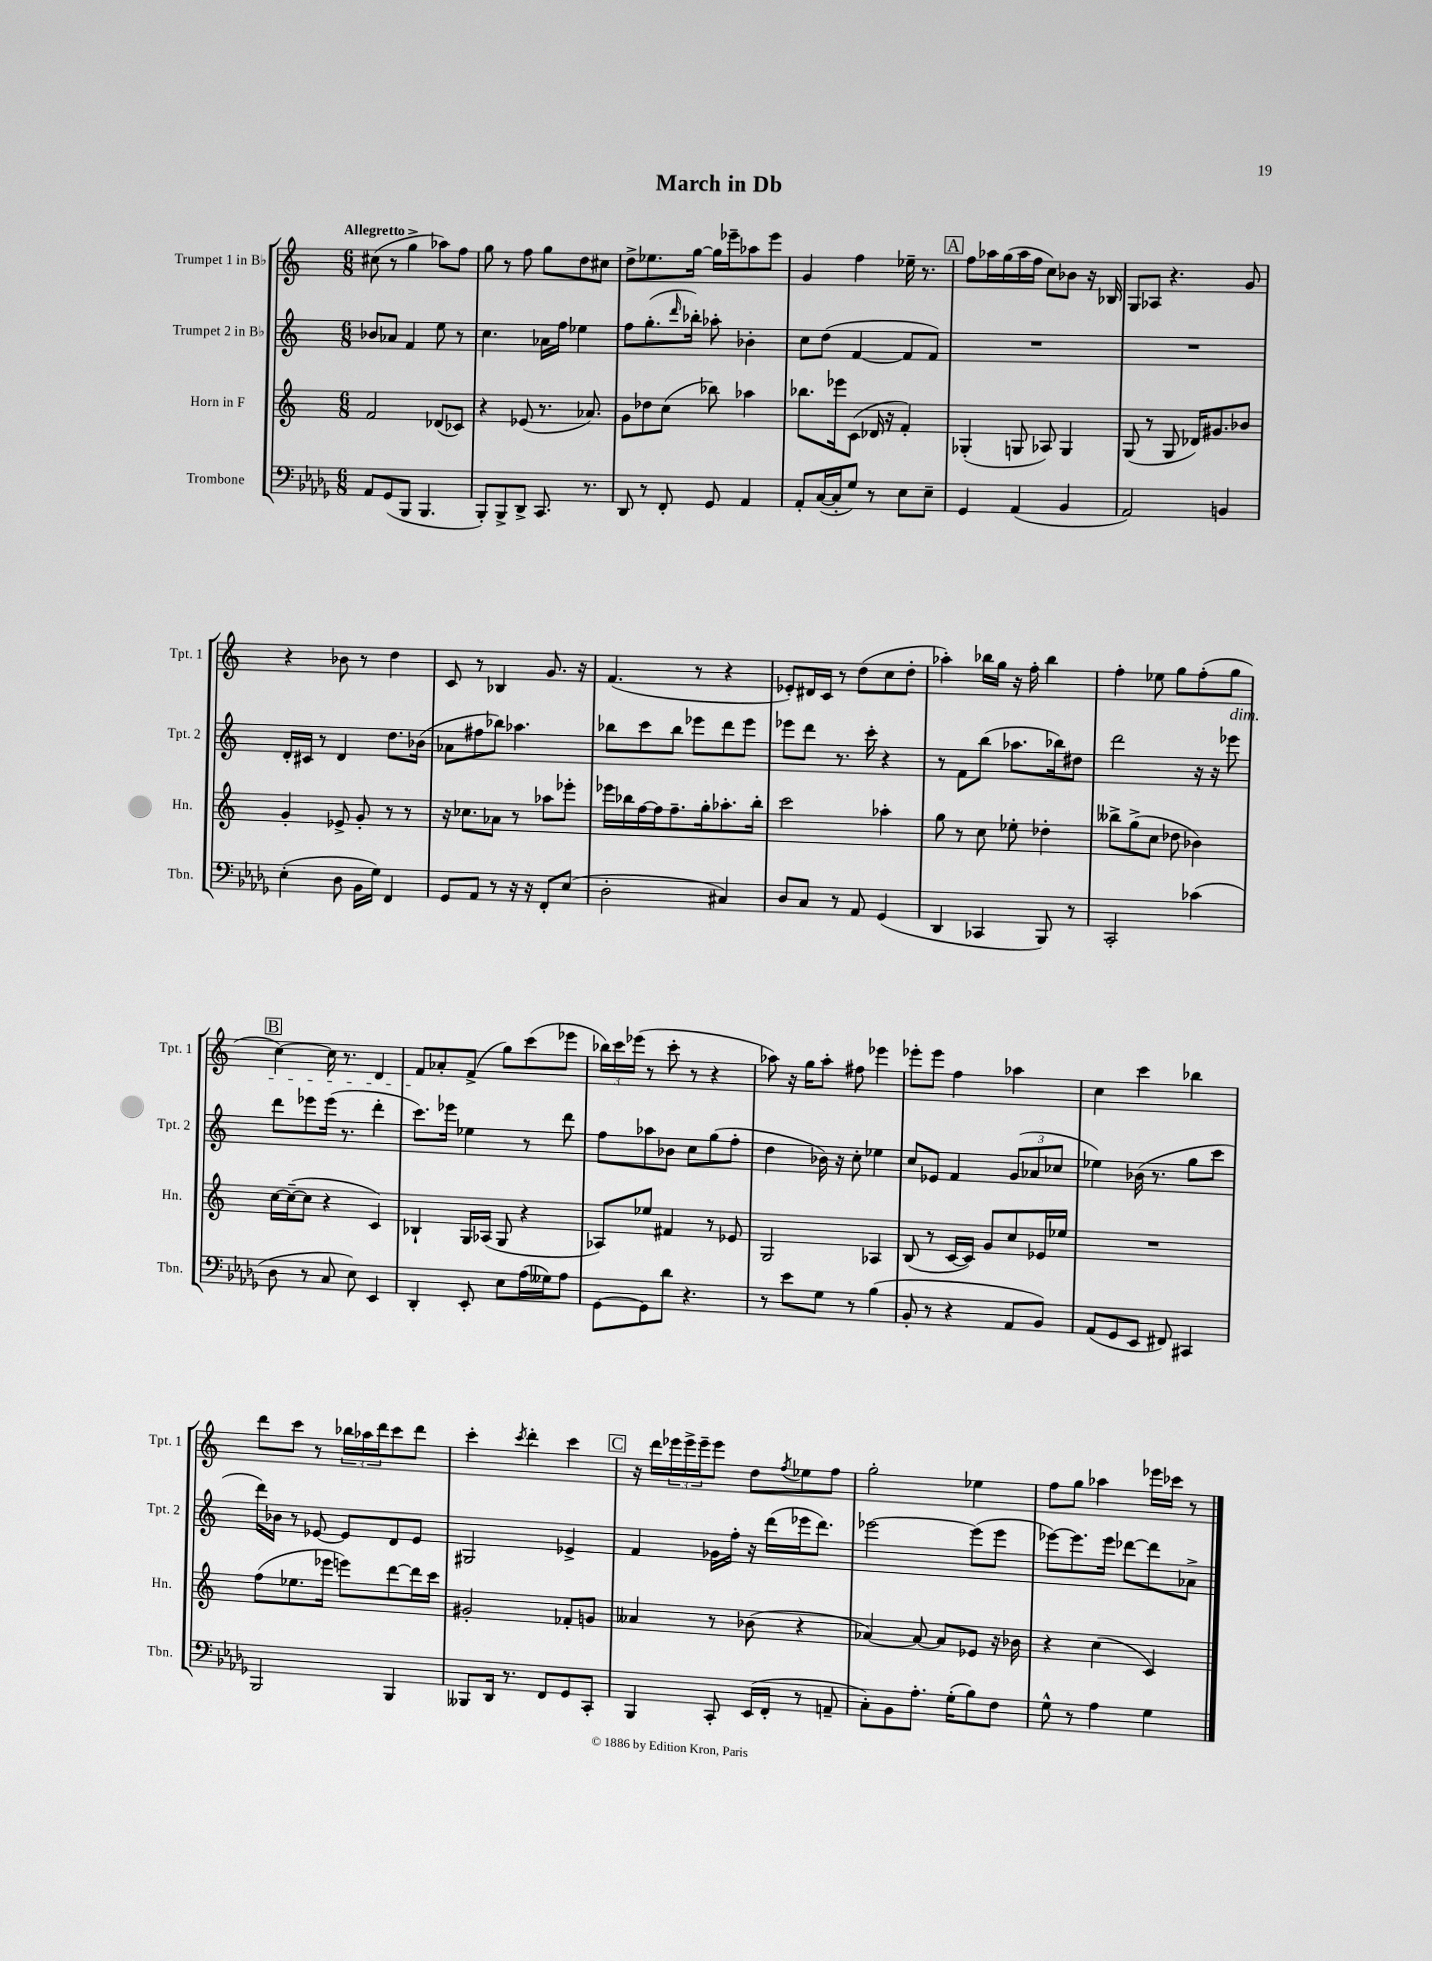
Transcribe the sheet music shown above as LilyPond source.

\header { title = "March in Db" }
<<
\new StaffGroup <<
\new Staff = "s0" \with { instrumentName = "Trumpet 1 in Bb" shortInstrumentName = "Tpt. 1" } {
    \clef treble \key c \major \numericTimeSignature \time 6/8 \tempo "Allegretto"
    cis''8( r8 g''4-> aes''8) f''8 |
    g''8 r8 f''8 g''8 d''8 cis''8 |
    d''8-> ees''8. g''16~ g''16 ees'''16-- aes''8 ees'''8 |
    g'4 f''4 ees''16-- r8. |
    \mark \markup { \box "A" } f''8 aes''16 g''16( aes''16 f''16 c''8) bes'8 r16 bes16 |
    g8 aes8 r4. g'8 |
    r4 bes'8 r8 d''4 |
    c'8 r8 bes4 g'8. r16 |
    f'4.( r8 r4 |
    ees'8-.) dis'16 c'16 r8 d''8( c''8 d''8-. |
    aes''4-.) bes''16 g''16 r16 f''16-. bes''4 |
    f''4-. ees''8 g''8 f''8-.( g''8\dim |
    \mark \markup { \box "B" } c''4~) c''16 r8. d'4 |
    f'8\! aes'8-. f'8->( g''8) c'''8( ees'''8 |
    \tuplet 3/2 { bes''16) c'''16 ees'''16( } r8 c'''8-. r8 r4 |
    aes''8) r16 g''16 aes''8-. fis''8 ees'''4 |
    ees'''8-. ees'''8 f''4 aes''4 |
    c''4 c'''4 bes''4 |
    d'''8 c'''8 r8 \tuplet 3/2 { bes''16 aes''16 d'''16 } c'''8 d'''8 |
    c'''4-. \acciaccatura { c'''8 } d'''4-. c'''4 |
    \mark \markup { \box "C" } r16 d'''16 \tuplet 3/2 { ees'''16 ees'''16-> ees'''16-- } ees'''8 d''8 \acciaccatura { f''8 } ees''8 f''8 |
    g''2-. ees''4 |
    f''8 g''8 aes''4 ees'''16 ces'''16 r8 \bar "|." |
}
\new Staff = "s1" \with { instrumentName = "Trumpet 2 in Bb" shortInstrumentName = "Tpt. 2" } {
    \clef treble \key c \major \numericTimeSignature \time 6/8
    bes'8 aes'8 f'4 e''8 r8 |
    c''4. aes'16 f''16 ees''4 |
    f''8 g''8.-.( \grace { d'''16 } bes''16-.) aes''8-. bes'4-. |
    c''8 d''8( f'4~ f'8 f'8) |
    \mark \markup { \box "A" } R2. |
    R2. |
    d'16-. cis'16 r8 d'4 d''8. bes'16( |
    aes'8 fis''8 bes''8) aes''4. |
    bes''8 c'''8 bes''8 ees'''8 d'''8 ees'''8 |
    ees'''8 d'''8 r8. c'''16-. r4 |
    r8 f'8 b''8( aes''8. bes''16) dis''8 |
    d'''2 r16 r16 ees'''8 |
    \mark \markup { \box "B" } d'''8 ees'''8 ees'''16( r8. d'''4-. |
    c'''8.) ees'''16 ees''4 r8 d'''8 |
    f''8 aes''8 bes'8 c''8 g''8( f''8-. |
    d''4 bes'16) r16 c''8-. ees''4 |
    c''8 ees'8 f'4 \tuplet 3/2 { g'8( aes'8 ces''8 } |
    ees''4) bes'16( r8. g''8 c'''8 |
    d'''16) bes'16 r8 ees'8~ ees'8 d'8 ees'8 |
    gis2 ees'4-> |
    \mark \markup { \box "C" } f'4 ges'16 f''16-. r16 d'''16( ees'''16 d'''8.) |
    ees'''2~ ees'''8( ees'''8 |
    ees'''8~) ees'''8. ees'''16 des'''8~ des'''8 aes'8-> \bar "|." |
}
\new Staff = "s2" \with { instrumentName = "Horn in F" shortInstrumentName = "Hn." } {
    \clef treble \key c \major \numericTimeSignature \time 6/8
    f'2 des'8( ces'8) |
    r4 ees'8( r8. aes'8.) |
    g'8 des''8 c''8( bes''8) aes''4 |
    bes''8. ees'''16 c'8( des'16 r16 f'4-.) |
    \mark \markup { \box "A" } ges4-.( g8 aes8) g4 |
    g8( r8 g8 des'16) gis'8. bes'8 |
    g'4-. ees'8-> g'8-. r8 r8 |
    r16 ces''8. aes'8 r8 aes''8 ees'''8-. |
    ees'''16 bes''16 f''16~ f''16 f''8.-- g''16-. aes''8.-. bes''16-. |
    c'''2 aes''4-. |
    g''8 r8 c''8 ees''8-. des''4-. |
    beses''8-> g''8->( c''8 des''8 bes'4) |
    \mark \markup { \box "B" } c''16~ c''16~--( c''8 r4 c'4) |
    bes4-! g16 aes16( g8 r4 |
    aes8) ees''8 fis'4 r8 ees'8 |
    g2 aes4 |
    b8( r8 c'16~ c'16) g'8 c''8 ees'16 ees''16 |
    R2. |
    f''8( ees''8. ees'''16 e'''8) d'''8~ d'''16 c'''16 |
    gis'2-. fes'8-. g'8 |
    \mark \markup { \box "C" } aeses'4 r8 bes'8( r4 |
    aes'4~) aes'8~ aes'8 ees'8 r16 bes'16 |
    r4 c''4( c'4) \bar "|." |
}
\new Staff = "s3" \with { instrumentName = "Trombone" shortInstrumentName = "Tbn." } {
    \clef bass \key des \major \numericTimeSignature \time 6/8
    aes,8 ges,8( bes,,8 bes,,4. |
    bes,,8-.) bes,,8-> des,8-> c,8. r8. |
    des,8 r8 f,8-. ges,8 aes,4 |
    aes,8-. c16~( c16-. ges8) r8 ees8 ees8-- |
    \mark \markup { \box "A" } ges,4 aes,4( bes,4 |
    aes,2) b,4 |
    ees4-.( des8 bes,16 ges16) f,4 |
    ges,8 aes,8 r8 r16 r16 f,8-. ees8( |
    des2-. cis4) |
    des8 c8 r8 aes,8 ges,4( |
    des,4 ces,4 bes,,8) r8 |
    c,2-. ces'4( |
    \mark \markup { \box "B" } des8 r8 c8 ees8) ees,4 |
    des,4-. ees,8-. ees8 aes16( geses16) aes8 |
    ges,8~ ges,8 des'8 r4. |
    r8 ees'8 ges8 r8 bes4( |
    bes,8-. r8 r4 aes,8 bes,8) |
    aes,8( ges,8 ees,8 fis,8) cis,4 |
    bes,,2 bes,,4 |
    beses,,8 des,16 r8. f,8 ges,8 c,8-. |
    \mark \markup { \box "C" } bes,,4 c,8-. ees,16( f,16-. r8 a,8-- |
    c8-.) bes,8 aes8.-. ges16-.( bes8) f8 |
    ges8-^ r8 aes4 ges4 \bar "|." |
}
>>
>>
\layout { \context { \Score \remove "Bar_number_engraver" } }
